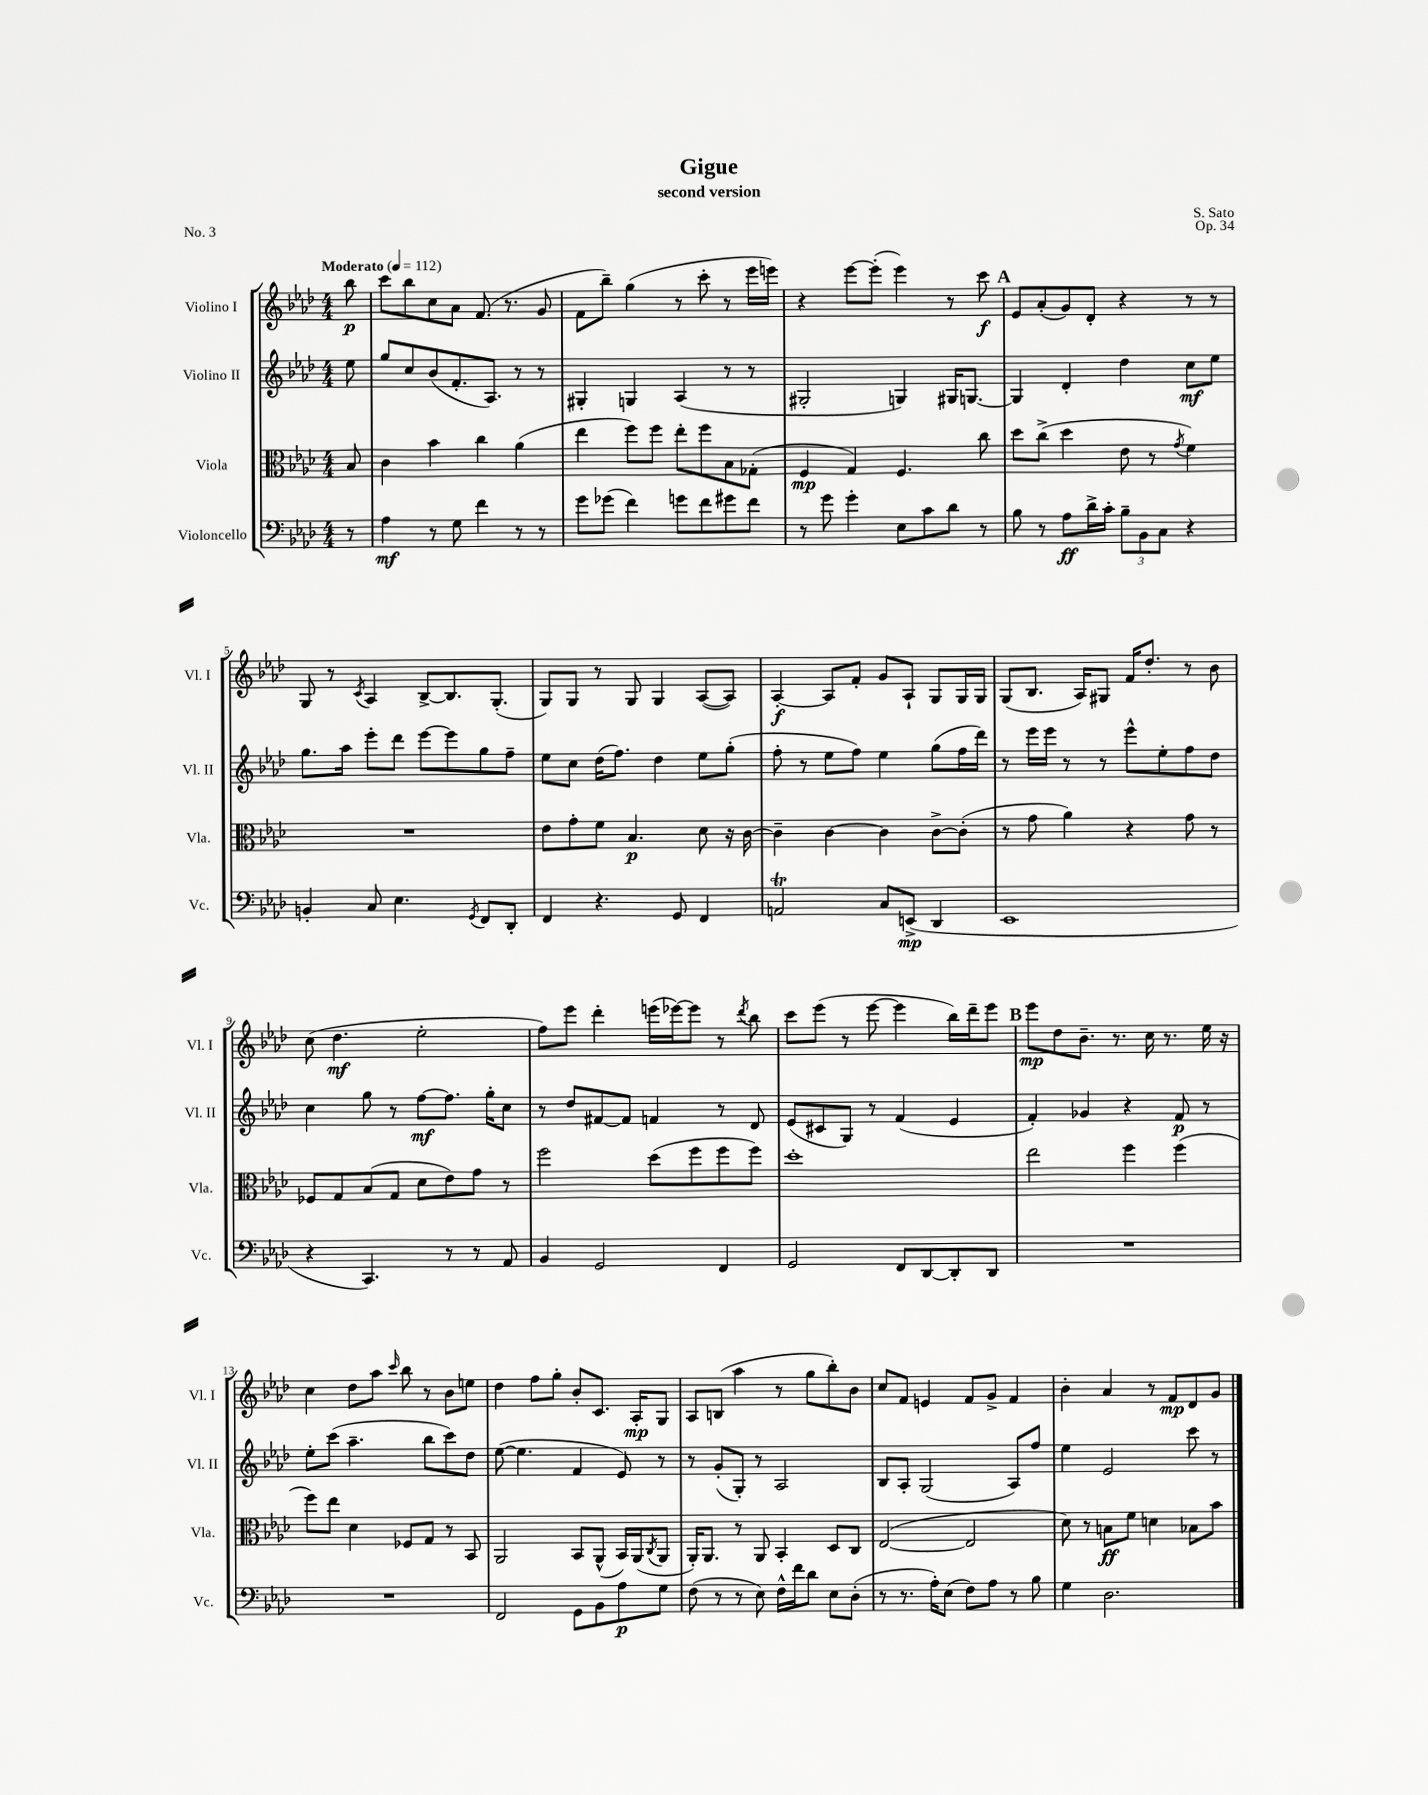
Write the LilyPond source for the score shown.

\header { title = "Gigue" composer = "S. Sato" subtitle = "second version" opus = "Op. 34" piece = "No. 3" }
<<
\new StaffGroup <<
\new Staff = "s0" \with { instrumentName = "Violino I" shortInstrumentName = "Vl. I" } {
    \clef treble \key aes \major \numericTimeSignature \time 4/4 \partial 8 \tempo "Moderato" 4 = 112
    bes''8\p |
    c'''8 bes''8 c''8 aes'8 f'8.( r8. g'8 |
    f'8 bes''8--) g''4( r8 c'''8-. r8 ees'''16 e'''16) |
    r4 ees'''8~ ees'''8-.( ees'''4) r8 c'''8\f |
    \mark \markup { \bold "A" } ees'8 aes'8-.( g'8) des'8-. r4 r8 r8 |
    g8 r8 \acciaccatura { c'8 } aes4 bes8~-> bes8. g8.-.( |
    g8) g8 r8 g8 g4 aes8~( aes8) |
    aes4~-.\f aes8 f'8-. g'8 aes8-! g8 g16 g16 |
    g8( bes8. aes16) gis8 f'16 des''8.-. r8 bes'8 |
    c''8( des''4.\mf ees''2-. |
    f''8) ees'''8 des'''4-. e'''16( ees'''16~) ees'''8 r8 \acciaccatura { des'''8 } bes''8 |
    c'''8 ees'''8( r8 ees'''8~ ees'''4 bes''16) des'''16-- ees'''8 |
    \mark \markup { \bold "B" } ees'''8\mp des''8 bes'8.-- r8. c''16 r8. ees''16 r16 |
    c''4 des''8 aes''8 \grace { c'''16 } bes''8 r8 bes'8 e''8 |
    des''4 f''8 g''8-. bes'8-. c'8. aes16-.\mp g8 |
    aes8 b8( aes''4 r8 g''8 bes''8-.) bes'8 |
    c''8 f'8 e'4 f'8 g'8-> f'4 |
    bes'4-. aes'4 r8 f'8\mp des'8 g'8 \bar "|." |
}
\new Staff = "s1" \with { instrumentName = "Violino II" shortInstrumentName = "Vl. II" } {
    \clef treble \key aes \major \numericTimeSignature \time 4/4 \partial 8
    ees''8 |
    g''8 c''8 bes'8( f'8.-. aes8.) r8 r8 |
    gis4-. g4 aes4( r8 r8 |
    gis2-. g4) gis16 g8.~ |
    \mark \markup { \bold "A" } g4 des'4-. des''4 c''8\mf ees''8 |
    g''8. aes''16 ees'''8-. des'''8 ees'''8~ ees'''8 g''8 f''8-- |
    ees''8 c''8 des''16( f''8.) des''4 ees''8 g''8-.( |
    f''8-. r8 ees''8 f''8) ees''4 g''8( f''16 des'''16) |
    r8 ees'''16 ees'''16 r8 r8 ees'''8-^ ees''8-. f''8 des''8 |
    c''4 g''8 r8 f''8~\mf f''8. g''16-. c''8 |
    r8 des''8 fis'8~ fis'8 f'4 r8 des'8 |
    ees'8( cis'8 g8) r8 f'4( ees'4 |
    \mark \markup { \bold "B" } f'4-.) ges'4 r4 f'8\p r8 |
    ees''8-. c'''8( aes''4.-- bes''8 c'''8) des''8 |
    ees''8~( ees''4. f'4 ees'8) r8 |
    r8 g'8-.( g8-.) r8 aes2 |
    bes8 aes8-. g2( aes8) f''8 |
    ees''4 ees'2 c'''8 r8 \bar "|." |
}
\new Staff = "s2" \with { instrumentName = "Viola" shortInstrumentName = "Vla." } {
    \clef alto \key aes \major \numericTimeSignature \time 4/4 \partial 8
    bes8 |
    c'4 bes'4 c''4 aes'4( |
    ees''4 f''8) f''8 ees''8-. f''8 bes8 ges8-.( |
    f4\mp g4) f4. c''8 |
    \mark \markup { \bold "A" } des''8 c''8->( des''4 ees'8 r8 \acciaccatura { g'8 } f'4) |
    R1 |
    ees'8 g'8-. f'8 bes4.\p des'8 r16 c'16~ |
    c'4-- c'4~ c'4 c'8~-> c'8-.( |
    r8 g'8 aes'4) r4 g'8 r8 |
    fes8 g8 bes8( g8 des'8 ees'8) g'8 r8 |
    f''2 des''8( f''8 f''8 f''8) |
    des''1-. |
    \mark \markup { \bold "B" } ees''2 f''4 f''4( |
    f''8) ees''8 des'4 fes8 g8 r8 bes,8 |
    aes,2 bes,8 aes,8-^( bes,16) aes,16( \acciaccatura { c8 } aes,8 |
    aes,16-.) aes,8. r8 aes,8 bes,4-. des8 c8 |
    ees2~( ees2 |
    des'8) r8 b8\ff f'8 d'4 bes8 bes'8 \bar "|." |
}
\new Staff = "s3" \with { instrumentName = "Violoncello" shortInstrumentName = "Vc." } {
    \clef bass \key aes \major \numericTimeSignature \time 4/4 \partial 8
    r8 |
    aes4\mf r8 g8 f'4 r8 r8 |
    g'8 ges'8( f'4) g'8 f'8 gis'8 f'8 |
    r8 g'8 g'4-. ees8 c'8 des'8 r8 |
    \mark \markup { \bold "A" } bes8 r8 aes8\ff des'16-> c'16-. \tuplet 3/2 { bes8-- bes,8 c8 } r4 |
    b,4-. c8 ees4. \acciaccatura { g,8 } f,8 des,8-. |
    f,4 r4. g,8 f,4 |
    a,2\trill c8 e,8->\mp( des,4 |
    ees,1 |
    r4 c,4.) r8 r8 aes,8 |
    bes,4 g,2 f,4 |
    g,2 f,8 des,8~ des,8-. des,8 |
    \mark \markup { \bold "B" } R1 |
    R1 |
    f,2 g,8 bes,8 aes8\p g8 |
    f8( r8 r8 ees8) f16-^ f'16 des'8 ees8 des8-.( |
    r8 r8. aes16-.) ees8( f8) aes8 r8 bes8 |
    g4 des2. \bar "|." |
}
>>
>>
